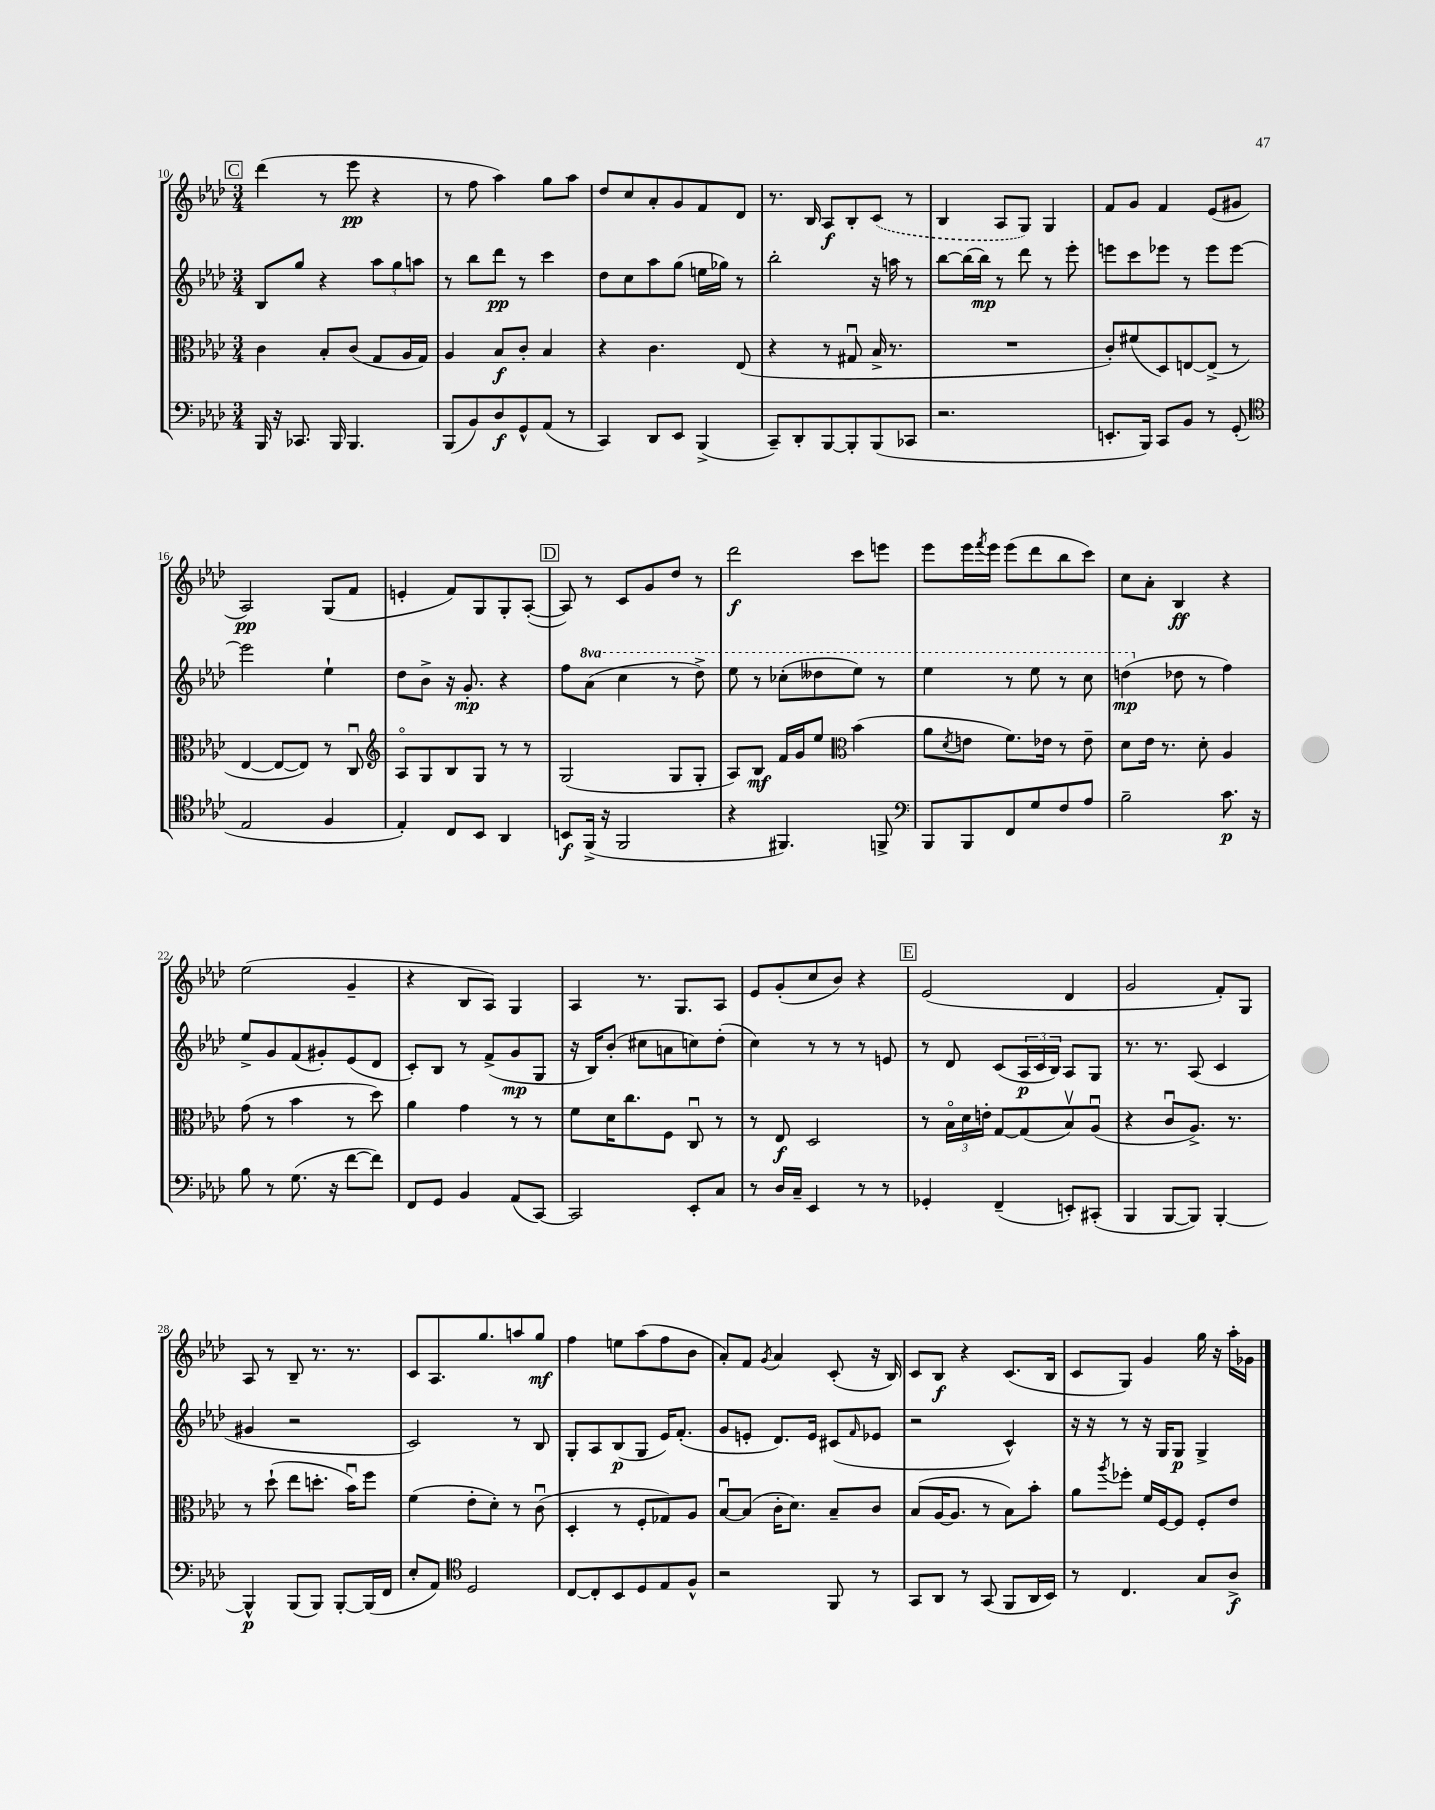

**kern	**kern	**kern	**kern
*staff4	*staff3	*staff2	*staff1
*clefF4	*clefC3	*clefG2	*clefG2
*k[b-e-a-d-]	*k[b-e-a-d-]	*k[b-e-a-d-]	*k[b-e-a-d-]
*M3/4	*M3/4	*M3/4	*M3/4
16BBB-	4c	8B-	(4ddd-
16r	.	.	.
8.CC-	.	8gg	.
.	8B-'	4r	8r
16BBB-	.	.	.
4.BBB-	(8c	.	8eee-
.	8G	12aa-	4r
.	.	12gg	.
.	16A-	.	.
.	.	12aa	.
.	16G)	.	.
=	=	=	=
(8BBB-	4A-	8r	8r
8BB-)	.	8bb-	8ff
8D-	8B-	8ddd-	4aa-)
8GG^^	8c'	8r	.
(8AA-	4B-	4ccc	8gg
8r	.	.	8aa-
=	=	=	=
4CC)	4r	8dd-	8dd-
.	.	8cc	8cc
8DD-	4.c	8aa-	8a-'
8EE-	.	(8gg	8g
(4BBB-^	.	16ee	8f
.	.	16gg-)	.
.	(8E-	8r	8d-
=	=	=	=
8CC~)	4r	2bb-'	8.r
8DD-'	.	.	.
.	.	.	16B-
[8BBB-	8r	.	8A-
8BBB-']	8G#u	.	8B-'
(8BBB-	16B-^	16r	(8c
.	8.r	16aa	.
8CC-	.	8r	8r
=	=	=	=
2.r	2.r	[8bb-	4B-
.	.	(16bb-]	.
.	.	16bb-)	.
.	.	8r	8A-
.	.	8ddd-	8G)
.	.	8r	4G
.	.	8eee-'	.
=	=	=	=
8.EE'	8c')	8eee	8f
.	(8f#	8ccc	8g
16BBB-)	.	.	.
8CC	8D-)	8eee-	4f
8BB-	[8E	8r	.
8r	(8E^]	8eee-	(8e-
(8GG'	8r	[8eee-	8g#
=	=	=	=
*clefC4	*	*	*
2E-	[4E-	2eee-]	2A-)
.	8E-_	.	.
.	8E-])	.	.
4F	8r	4ee-`	(8G
.	8Cu	.	8f
=	=	=	=
*	*clefG2	*	*
4E-')	8A-o	8dd-	4e'
.	8G	8b-^	.
8C	8B-	16r	8f)
.	.	8.g'	.
8BB-	8G	.	8G
4AA-	8r	4r	8G'
.	8r	.	([8A-'
=	=	=	=
8BB	(2G	8ff	8A-])
(16FF^	.	(8aa-	8r
16r	.	.	.
2FF	.	4ccc	8c
.	.	.	8g
.	8G	8r	8dd-
.	8G'	8ddd-^)	8r
=	=	=	=
4r	8A-)	8eee-	2ddd-
.	8B-	8r	.
4.FF#)	16f	(8ccc-'	.
.	16g	.	.
.	8ee-	8ddd--	.
*	*clefC3	*	*
.	(4b-	8eee-)	8ccc
8FF^	.	8r	8eee
=	=	=	=
*clefF4	*	*	*
8BBB-	8a-	4eee-	8eee-
.	8qd-	.	.
8BBB-	8e	.	16eee-
.	.	.	8qfff
.	.	.	16eee-
8FF	8.f)	8r	(8eee-
8G	.	8eee-	8ddd-
.	16e-	.	.
8F	8r	8r	8bb-
8A-	8e-~	8ccc	8ccc)
=	=	=	=
2B-~	8d-	(4ddd	8cc
.	16e-	.	8a-'
.	8.r	.	.
.	.	8dd-	4B-
.	8d-'	8r	.
8.c	4A-	4ff)	4r
16r	.	.	.
=	=	=	=
8B-	(8g	8ee-^	(2ee-
8r	8r	8g	.
(8.G	4b-	(8f	.
.	.	8g#')	.
16r	.	.	.
[8f	8r	(8e-	4g~
8f])	8dd-)	8d-	.
=	=	=	=
8FF	4a-	8c')	4r
8GG	.	8B-	.
4BB-	4g	8r	8B-
.	.	(8f^	8A-)
(8AA-	8r	8g	4G
[8CC)	8r	8G	.
=	=	=	=
2CC]	8f	16r	4A-
.	.	16B-)	.
.	16d-	(8b-'	.
.	8.cc	.	.
.	.	8cc#	8.r
.	8F	8a	.
.	.	.	8.G
8EE-'	8Cu	8cc)	.
8C	8r	(8dd-'	8A-
=	=	=	=
8r	8r	4cc)	8e-
16D-	8E-	.	(8g'
16C~	.	.	.
4EE-	2D-	8r	8cc
.	.	8r	8b-)
8r	.	8r	4r
8r	.	8e	.
=	=	=	=
4GG-'	8r	8r	(2e-
.	24B-o	8d-	.
.	24d-	.	.
.	24e'	.	.
(4FF~	[8G	(8c	.
.	(8G]	24A-	.
.	.	24c	.
.	.	24B-)	.
8EE')	8B-v)	8A-	4d-
(8CC#'	(8A-u	8G	.
=	=	=	=
4BBB-	4r	8.r	2g
.	.	8.r	.
[8BBB-	8cu	.	.
8BBB-])	8.A-^)	(8A-	.
[4BBB-'	.	4c	8f')
.	8.r	.	.
.	.	.	8G
=	=	=	=
4BBB-^^]	8r	4g#	8A-
.	(8dd-`	.	8r
(8BBB-	8ee-	2r	8B-~
8BBB-)	8.dd'	.	8.r
[8BBB-'	.	.	.
.	16b-u)	.	8.r
(16BBB-]	8ff	.	.
16FF	.	.	.
=	=	=	=
8E-'	(4f	2c)	8c
8AA-)	.	.	8.A-
*clefC4	*	*	*
2D-	8e-'	.	.
.	.	.	8.gg
.	8d-')	.	.
.	8r	8r	8aa
.	(8cu	8B-	8gg
=	=	=	=
[8C	4D-'	8G'	4ff
8C']	.	8A-	.
8BB-	8r	(8B-	8ee
8D-	8F'	8G	(8aa-
8E-	8G-)	16e-)	8ff
.	.	(8.f'	.
8F^^	8A-	.	8b-
=	=	=	=
2r	[8B-u	8g	8a-')
.	(8B-]	8e'	8f
.	.	.	8qg
.	16c'	8.d-)	4a-
.	8.d-)	.	.
.	.	16e	.
8FF	8B-~	(8c#	(8c'
.	.	16qqf	.
8r	8c	8e-	16r
.	.	.	16B-)
=	=	=	=
8GG	(8B-	2r	8c
8AA-	[16A-	.	8B-
.	8.A-]	.	.
8r	.	.	4r
(8GG	8r	.	.
8FF	8B-)	4c^^)	(8.c
16AA-	8b-'	.	.
16BB-)	.	.	16B-
=	=	=	=
8r	8a-	16r	8c
.	.	16r	.
.	8qaa-	.	.
4.C	8ff-'	8r	8G)
.	16f	16r	4g
.	[16F	16G	.
.	8F]	8G	.
8G	8F'	4G^	16gg
.	.	.	16r
8A-^	8e-	.	16aa-'
.	.	.	16g-
==	==	==	==
*-	*-	*-	*-
